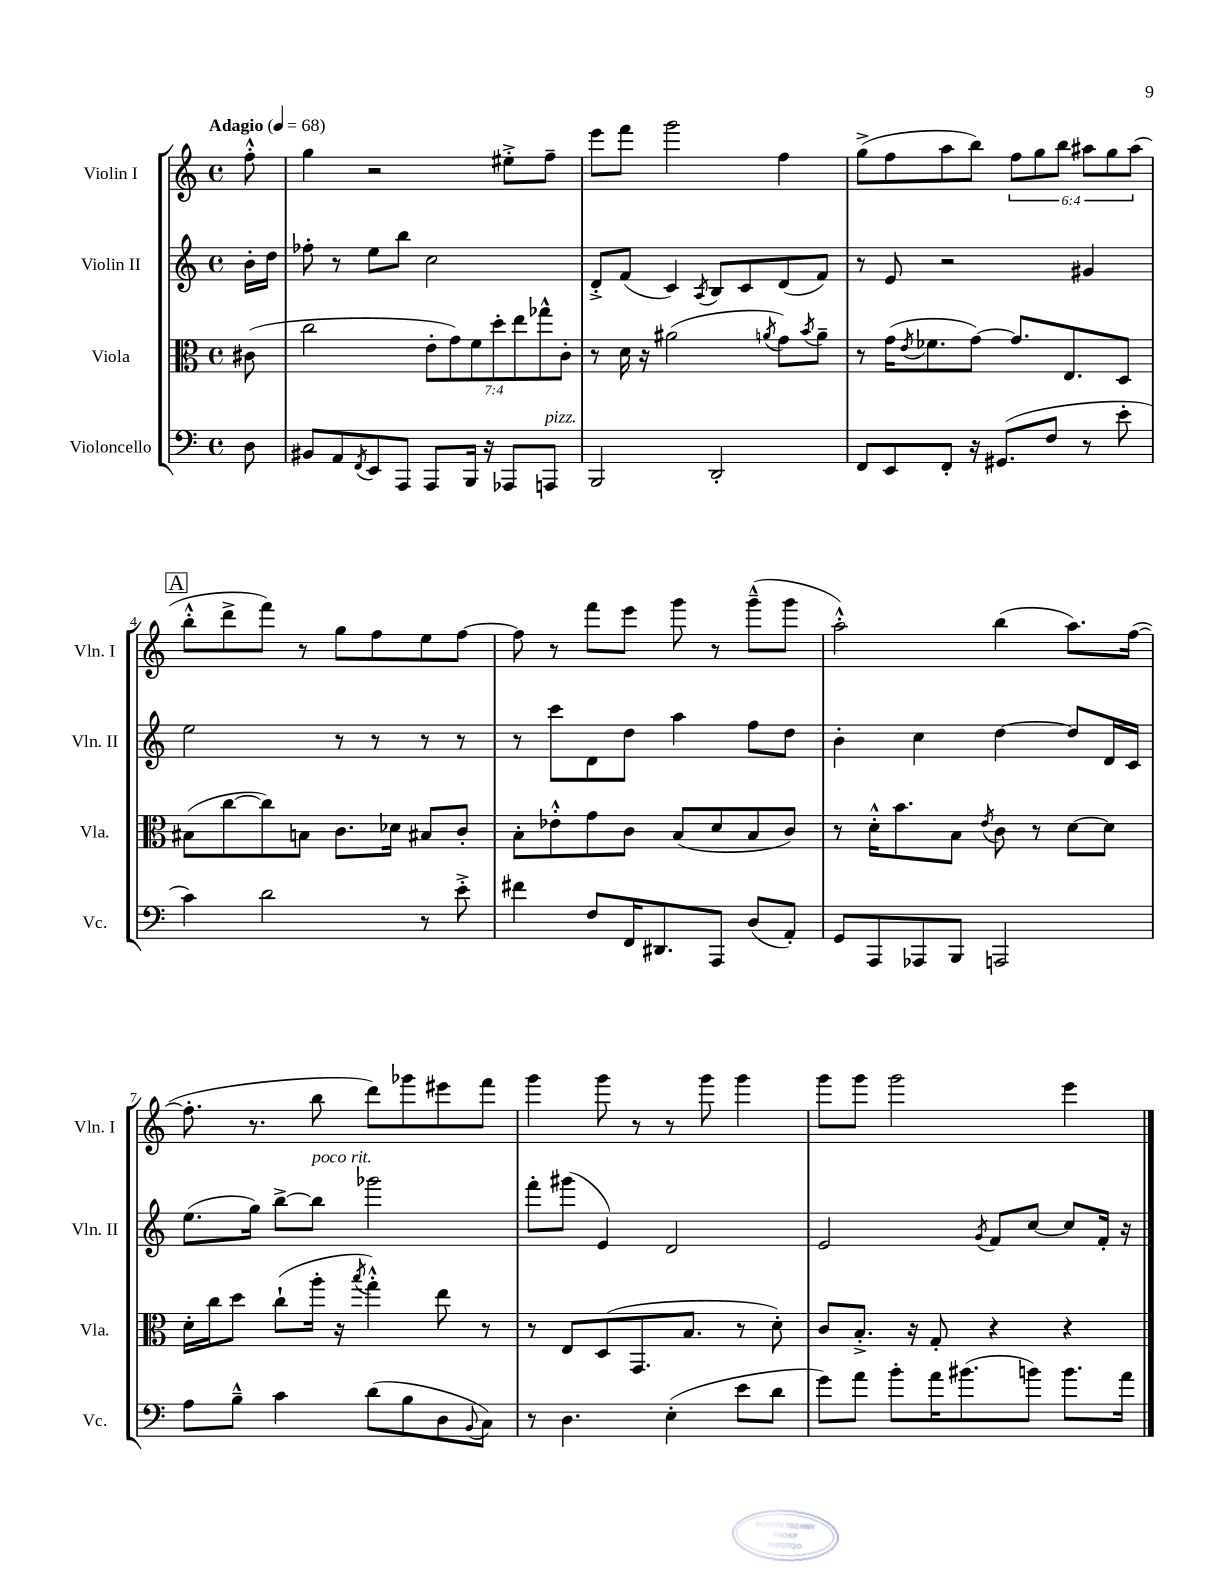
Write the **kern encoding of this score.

**kern	**kern	**kern	**kern
*staff4	*staff3	*staff2	*staff1
*clefF4	*clefC3	*clefG2	*clefG2
*k[]	*k[]	*k[]	*k[]
*M4/4	*M4/4	*M4/4	*M4/4
*met(c)	*met(c)	*met(c)	*met(c)
*MM68	*MM68	*MM68	*MM68
8D	(8c#	16b'	8ff'^^
.	.	16dd	.
=	=	=	=
8BB#	2cc	8ff-'	4gg
8AA	.	8r	.
8qFF	.	.	.
8EE	.	8ee	2r
8AAA	.	8bb	.
8AAA	14e'	2cc	.
.	14g)	.	.
16BBB	.	.	.
.	14f	.	.
16r	.	.	.
.	14dd'	.	.
8AAA-	.	.	8ee#'^
.	14ee	.	.
.	14gg-^^	.	.
8AAA	.	.	8ff~
.	14c'	.	.
=	=	=	=
2BBB	8r	8d'^	8eee
.	16d	(8f	8fff
.	16r	.	.
.	(2a#	4c)	2ggg
.	.	8qA	.
2DD'	.	8B	.
.	.	8c	.
.	8qa	.	.
.	8g)	(8d	4ff
.	8qb	.	.
.	8a~	8f)	.
=	=	=	=
8FF	8r	8r	(8gg^
8EE	(16g	8e	8ff
.	8qe	.	.
.	8.f-	.	.
8FF'	.	2r	8aa
16r	[8g)	.	8bb)
(8.GG#	.	.	.
.	8.g]	.	12ff
.	.	.	12gg
8F	.	.	.
.	.	.	12bb
.	8.E	.	.
8r	.	4g#	12aa#
.	.	.	12gg
8e'	8D	.	.
.	.	.	(12aa#
=	=	=	=
4c)	(8B#	2ee	8bb'^^
.	[8cc	.	8ddd^
2d	8cc])	.	8fff)
.	8B	.	8r
.	8.c	8r	8gg
.	.	8r	8ff
.	16d-	.	.
8r	8B#	8r	8ee
8e'^	8c'	8r	[8ff
=	=	=	=
4f#	8B'	8r	8ff]
.	8e-'^^	8ccc	8r
8F	8g	8d	8fff
16FF	8c	8dd	8eee
8.DD#	.	.	.
.	(8B	4aa	8ggg
8AAA	8d	.	8r
(8D	8B	8ff	(8ggg~^^
8AA')	8c)	8dd	8ggg
=	=	=	=
8GG	8r	4b'	2aa'^^)
8AAA	16d'^^	.	.
.	8.b	.	.
8AAA-	.	4cc	.
8BBB	8B	.	.
.	8qe	.	.
2AAA	8c	[4dd	(4bb
.	8r	.	.
.	[8d	8dd]	8.aa)
.	8d]	16d	.
.	.	16c	([16ff
=	=	=	=
8A	16d'	(8.ee	8.ff']
.	16cc	.	.
8B~^^	8dd	.	.
.	.	16gg)	8.r
4c	(8cc`	[8bb^	.
.	16aa'	8bb]	8bb
.	16r	.	.
.	8qbb	.	.
(8d	4gg'^^)	2ggg-	8ddd)
8B	.	.	8ggg-
8D	8ee	.	8eee#
8qqBB	.	.	.
8C)	8r	.	8fff
=	=	=	=
8r	8r	8fff'	4ggg
4.D	8E	(8ggg#	.
.	(8D	4e)	8ggg
.	8.GG	.	8r
(4E'	.	2d	8r
.	8.B	.	.
.	.	.	8ggg
8e	8r	.	4ggg
8d	8d')	.	.
=	=	=	=
8g)	8c	2e	8ggg
8a	8.B'^	.	8ggg
8b'	.	.	2ggg
.	16r	.	.
16a	8G'	.	.
(8.b#	.	.	.
.	.	8qg	.
.	4r	8f	.
8b)	.	[8cc	.
8.b	4r	8cc]	4eee
.	.	16f'	.
16a	.	16r	.
==	==	==	==
*-	*-	*-	*-
